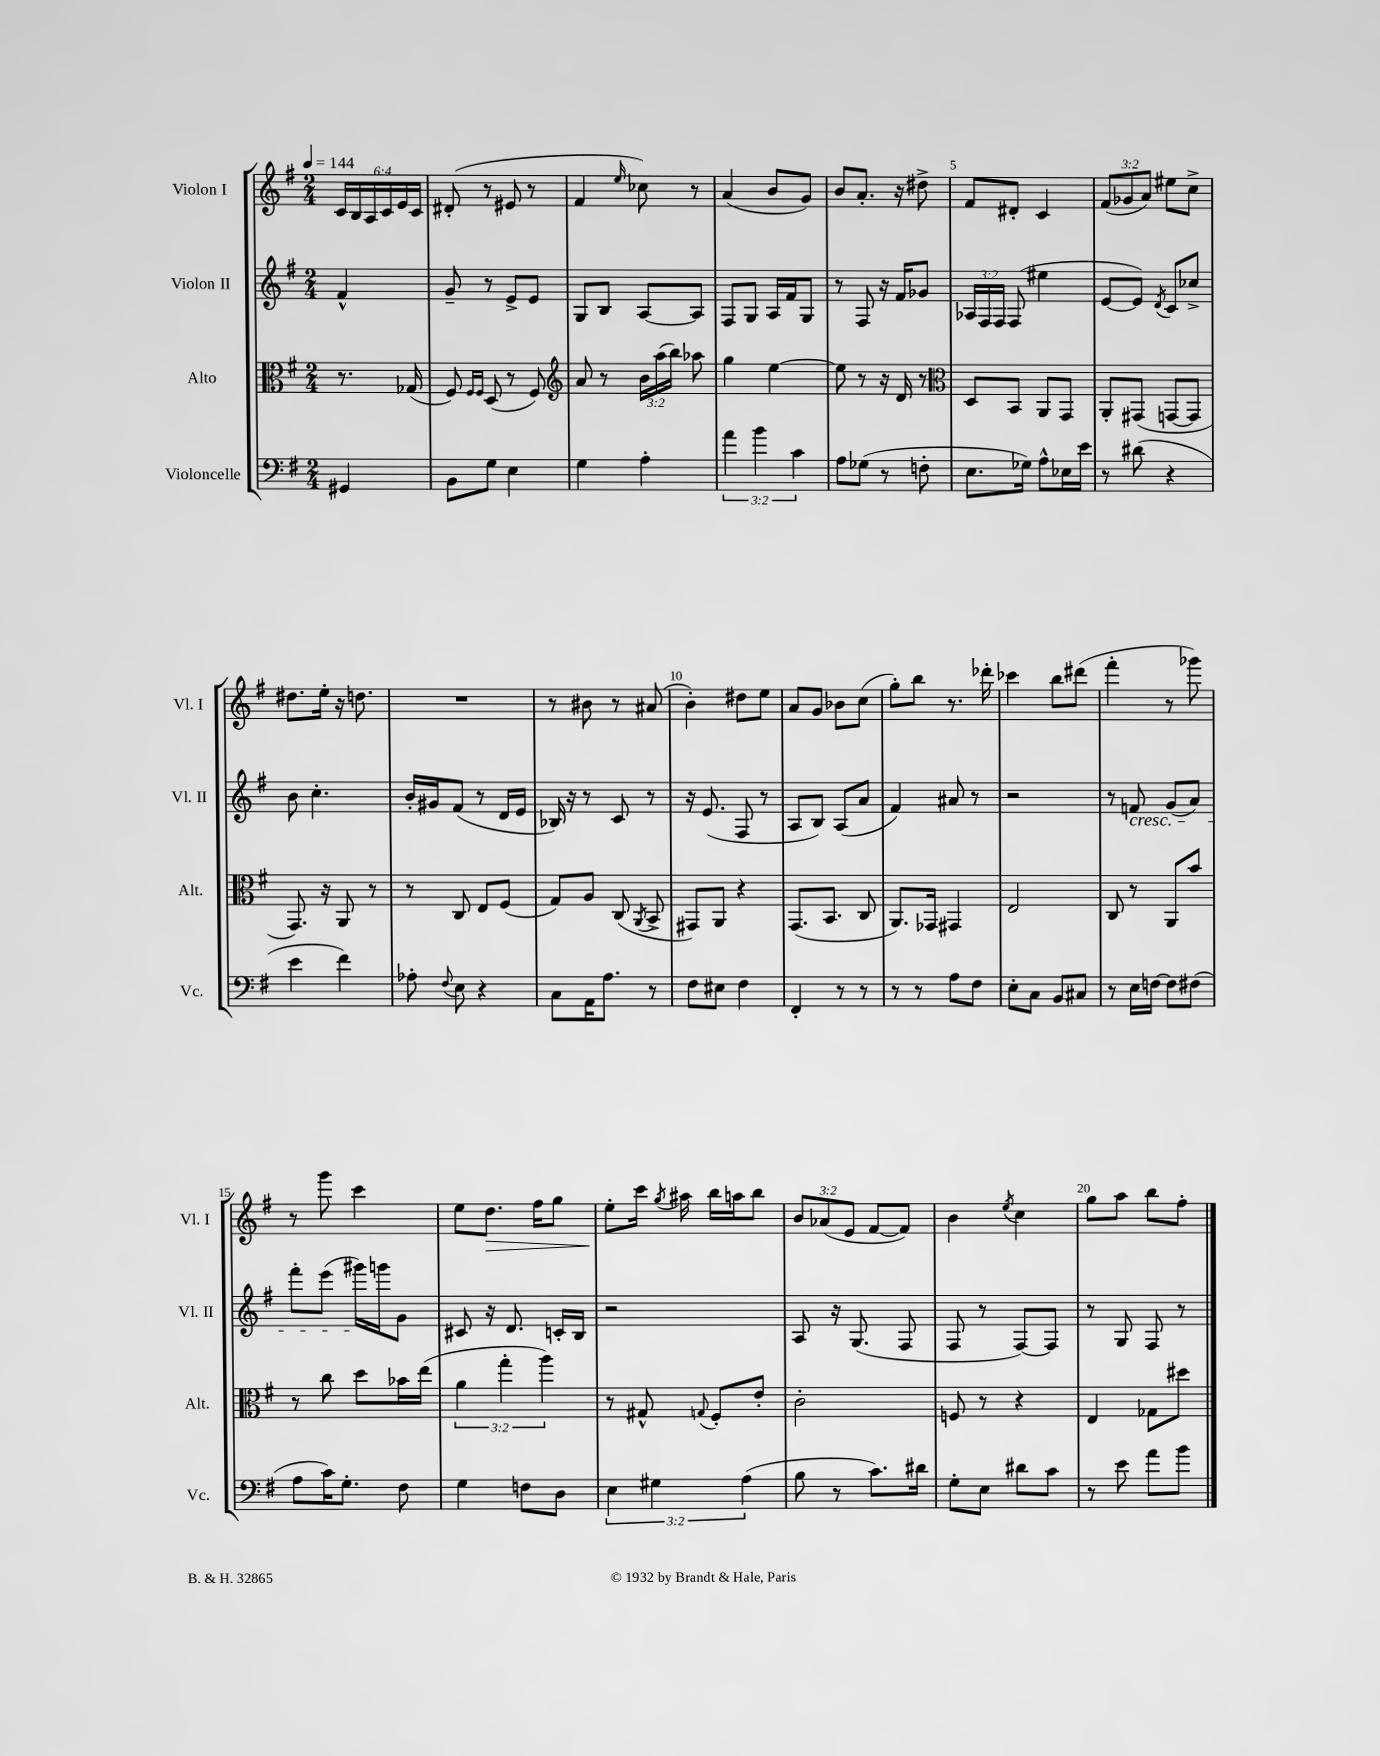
<<
\new StaffGroup <<
\new Staff = "s0" \with { instrumentName = "Violon I" shortInstrumentName = "Vl. I" } {
    \clef treble \key g \major \numericTimeSignature \time 2/4 \override Staff.TupletNumber.text = #tuplet-number::calc-fraction-text \partial 4 \tempo 4 = 144
    \autoBeamOff \tuplet 6/4 { c'16[ b16 a16 c'16 e'16 c'16] } |
    dis'8-.( r8 eis'8 r8 |
    fis'4 \grace { e''16 } ces''8) r8 |
    a'4( b'8[ g'8]) |
    b'8[ a'8.]-. r16 dis''8-> |
    fis'8[ dis'8]-. c'4 |
    \tuplet 3/2 { fis'8[( ges'8 a'8]) } eis''8[ c''8]-> |
    dis''8.[ e''16]-. r16 d''8. |
    R2 |
    r8 bis'8 r8 ais'8( |
    b'4-.) dis''8[ e''8] |
    a'8[ g'8] bes'8[ c''8]( |
    g''8[-.) b''8] r8. des'''16-. |
    ces'''4 b''8[ dis'''8]( |
    fis'''4-. r8 ges'''8) |
    r8 g'''8 c'''4 |
    e''8[ d''8.]\> fis''16[ g''8] |
    e''8[-.\! c'''16] \acciaccatura { g''8 } ais''16 b''16[ a''16 b''8] |
    \tuplet 3/2 { b'8[ aes'8( e'8] } fis'8[~ fis'8]) |
    b'4 \acciaccatura { e''8 } c''4 |
    g''8[ a''8] b''8[ fis''8]-. \bar "|." |
}
\new Staff = "s1" \with { instrumentName = "Violon II" shortInstrumentName = "Vl. II" } {
    \clef treble \key g \major \numericTimeSignature \time 2/4 \override Staff.TupletNumber.text = #tuplet-number::calc-fraction-text \partial 4
    \autoBeamOff fis'4-^ |
    g'8-- r8 e'8[-> e'8] |
    g8[ b8] a8[~ a8] |
    fis8[ g8] a16[ fis'16 g8] |
    r8 fis8 r16 fis'16[ ges'8] |
    \tuplet 3/2 { aes16[ fis16 fis16] } fis8( eis''4 |
    e'8[~ e'8]) \acciaccatura { d'8 } c'8[ ces''8]-> |
    b'8 c''4.-. |
    b'16[-. gis'16 fis'8]( r8 d'16[ e'16] |
    bes16) r16 r8 c'8 r8 |
    r16 e'8.( fis8 r8 |
    a8[ b8]) a8[( a'8] |
    fis'4) ais'8 r8 |
    r2 |
    r8 f'8\cresc g'8[( a'8]) |
    fis'''8[-. e'''8]( gis'''16[\!) g'''16 g'8] |
    cis'8 r16 d'8. c'16[-. b16] |
    r2 |
    a8 r16 g8.( fis8 |
    fis8 r8 fis8[~) fis8] |
    r8 g8 fis8 r8 \bar "|." |
}
\new Staff = "s2" \with { instrumentName = "Alto" shortInstrumentName = "Alt." } {
    \clef alto \key g \major \numericTimeSignature \time 2/4 \override Staff.TupletNumber.text = #tuplet-number::calc-fraction-text \partial 4
    \autoBeamOff r8. ges16( |
    fis8) \grace { fis16[ fis16] } d8( r8 fis8) |
    \clef treble a'8 r8 \tuplet 3/2 { b'16[ a''16( b''16]) } aes''8 |
    g''4 e''4~ |
    e''8 r8 r16 d'16 r8 |
    \clef alto d8[ b,8] a,8[ g,8] |
    a,8[-. gis,8]( g,8[~ g,8] |
    g,8.) r16 a,8 r8 |
    r8 c8 e8[ fis8]( |
    g8[) a8] c8( \acciaccatura { a,8 } b,8-> |
    gis,8[) a,8] r4 |
    g,8.[( b,8.] c8 |
    a,8.[) ges,16] gis,4 |
    e2 |
    c8 r8 a,8[ b'8] |
    r8 c''8 d''8[ bes'16 e''16]( |
    \tuplet 3/2 { a'4 g''4-. a''4) } |
    r8 gis8-^ \appoggiatura { g8 } fis8[-. e'8]-. |
    c'2-. |
    f8 r8 r4 |
    e4 ges8[ dis''8] \bar "|." |
}
\new Staff = "s3" \with { instrumentName = "Violoncelle" shortInstrumentName = "Vc." } {
    \clef bass \key g \major \numericTimeSignature \time 2/4 \override Staff.TupletNumber.text = #tuplet-number::calc-fraction-text \partial 4
    \autoBeamOff gis,4 |
    b,8[ g8] e4 |
    g4 a4-. |
    \tuplet 3/2 { a'4 b'4 c'4 } |
    a8[ ges8]( r8 f8-. |
    e8.[ ges16]) a8[-^ ees16 e'16] |
    r8 dis'8( r4 |
    e'4 fis'4) |
    aes8-. \appoggiatura { fis8 } e8 r4 |
    c8[ a,16 a8.] r8 |
    fis8[ eis8] fis4 |
    fis,4-. r8 r8 |
    r8 r8 a8[ fis8] |
    e8[-. c8] b,8[ cis8] |
    r8 e16[ f16]~ f8[ fis8]( |
    a8[ c'16) g8.]-. fis8 |
    g4 f8[ d8] |
    \tuplet 3/2 { e4 gis4 a4( } |
    b8 r8 c'8.[) dis'16] |
    g8[-. e8] dis'8[ c'8] |
    r8 e'8 a'8[ b'8] \bar "|." |
}
>>
>>
\layout { \context { \Score \override BarNumber.break-visibility = ##(#f #t #t) barNumberVisibility = #(every-nth-bar-number-visible 5) } }
